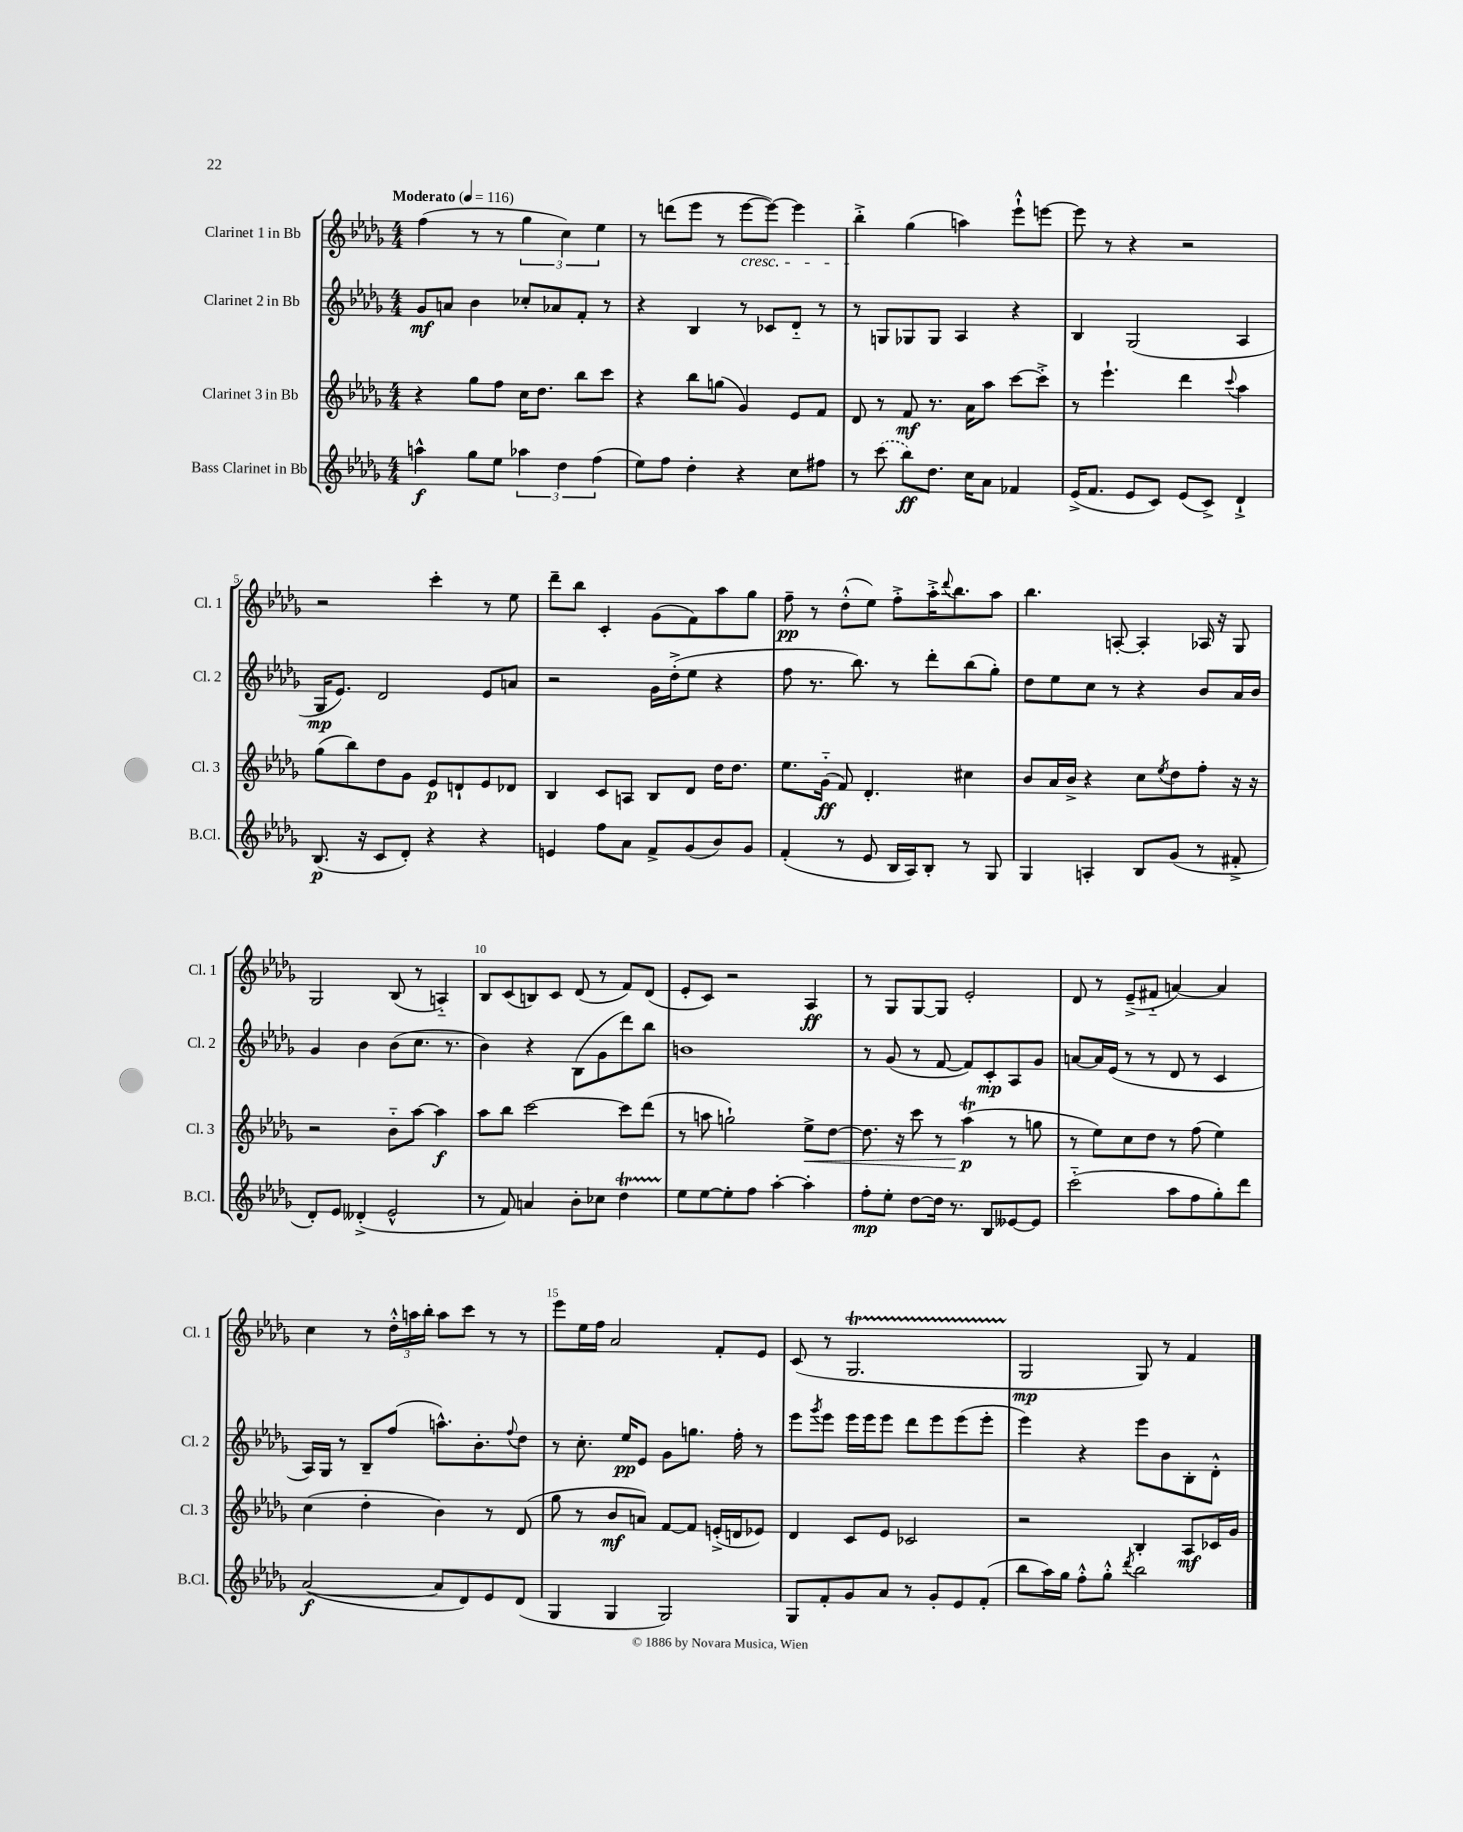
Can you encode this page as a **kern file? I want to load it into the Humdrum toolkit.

**kern	**dynam	**kern	**dynam	**kern	**dynam	**kern	**dynam
*part4	*part4	*part3	*part3	*part2	*part2	*part1	*part1
*staff4	*staff4	*staff3	*staff3	*staff2	*staff2	*staff1	*staff1
*I"Bass Clarinet in Bb	*	*I"Clarinet 3 in Bb	*	*I"Clarinet 2 in Bb	*	*I"Clarinet 1 in Bb	*
*I'B.Cl.	*	*I'Cl. 3	*	*I'Cl. 2	*	*I'Cl. 1	*
*clefG2	*	*clefG2	*	*clefG2	*	*clefG2	*
*k[b-e-a-d-g-]	*	*k[b-e-a-d-g-]	*	*k[b-e-a-d-g-]	*	*k[b-e-a-d-g-]	*
*M4/4	*	*M4/4	*	*M4/4	*	*M4/4	*
*MM116	*	*MM116	*	*MM116	*	*MM116	*
=1	=1	=1	=1	=1	=1	=1	=1
!	!	!	!	!	!	!LO:TX:a:B:t=Moderato	!
4aan^^\	f	4r	.	8g-/L	mf	(4ff\	.
.	.	.	.	8an/J	.	.	.
8gg-\L	.	8gg-\L	.	4b-\	.	8r	.
8ee-\J	.	8ff\J	.	.	.	8r	.
6aa-X\	.	16cc\KL	.	8cc-X'/L	.	6gg-\	.
.	.	8.dd-\J	.	.	.	.	.
.	.	.	.	8a-X/	.	.	.
6dd-\	.	.	.	.	.	6cc\)	.
.	.	8bb-\L	.	8f'/J	.	.	.
(6ff\	.	.	.	.	.	6ee-\	.
.	.	8ccc\J	.	8r	.	.	.
=2	=2	=2	=2	=2	=2	=2	=2
8ee-\L)	.	4r	.	4r	.	8r	.
8ff\J	.	.	.	.	.	(8dddn\L	.
4dd-'\	.	8bb-\L	.	4B-/	.	8eee-\J	.
.	.	(8ggn\J	.	.	.	8r	.
!	!	!	!	!	!	!LO:TX:b:i:t=cresc.	!
4r	.	4g-/)	.	8r	.	[8eee-\L	.
.	.	.	.	8c-X/L	.	8eee-\J_)	.
8cc\L	.	8e-/L	.	8d-/J	.	4eee-\]	.
8ff#X\J	.	8f/J	.	8r	.	.	.
=3	=3	=3	=3	=3	=3	=3	=3
8r	.	8d-/	.	8r	.	4bb-'^\	.
(8ccc\	.	8r	.	8Gn/L	.	.	.
8bb-\L)	ff	8f/	mf	8G-X/	.	(4gg-\	.
8.dd-\J	.	8.r	.	8G-/J	.	.	.
.	.	.	.	4A-/	.	4aan\)	.
16cc\KL	.	16a-\KL	.	.	.	.	.
8a-\J	.	8aa-\J	.	.	.	.	.
4f-X/	.	[8ccc\L	.	4r	.	8eee-`^^\L	.
.	.	8ccc'^\J]	.	.	.	[8eeen\J	.
=4	=4	=4	=4	=4	=4	=4	=4
(16e-^/KL	.	8r	.	4B-/	.	8eee\]	.
8.f/J	.	.	.	.	.	.	.
.	.	4.eee-`\	.	.	.	8r	.
8e-/L	.	.	.	(2G-/	.	4r	.
8c/J)	.	.	.	.	.	.	.
(8e-/L	.	4ddd-\	.	.	.	2r	.
8c^/J)	.	.	.	.	.	.	.
.	.	8qqccc/	.	.	.	.	.
4d-`^/	.	4aa-\	.	4A-/	.	.	.
!!LO:LB:g=z
=5	=5	=5	=5	=5	=5	=5	=5
(8.B-/	p	(8gg-\L	.	16G-/KL	mp	2r	.
.	.	.	.	8.e-/J)	.	.	.
.	.	8bb-\)	.	.	.	.	.
16r	.	.	.	.	.	.	.
8c/L	.	8dd-\	.	2d-/	.	.	.
8d-'/J)	.	8g-\J	.	.	.	.	.
4r	.	8e-/L	p	.	.	4ccc'\	.
.	.	8dn`/	.	.	.	.	.
4r	.	8e-/	.	8e-/L	.	8r	.
.	.	8d-X/J	.	8an/J	.	8ee-\	.
=6	=6	=6	=6	=6	=6	=6	=6
4en/	.	4B-/	.	2r	.	8ddd-~\L	.
.	.	.	.	.	.	8bb-\J	.
8ff\L	.	8c/L	.	.	.	4c'/	.
8a-\J	.	8An/J	.	.	.	.	.
8f^/L	.	8B-/L	.	16g-\LL	.	(8g-\L	.
.	.	.	.	(16dd-'^\J	.	.	.
(8g-/	.	8d-/J	.	8ee-\J	.	8f\)	.
8b-/)	.	16dd-\KL	.	4r	.	8aa-\	.
.	.	8.dd-\J	.	.	.	.	.
8g-/J	.	.	.	.	.	8gg-\J	.
=7	=7	=7	=7	=7	=7	=7	=7
(4f'/	.	8.ee-\L	.	8ff\	.	8ff~\	pp
.	.	.	.	8.r	.	8r	.
.	.	(16g-\Jk	ff	.	.	.	.
8r	.	8f/)	.	.	.	(8dd-'^^\L	.
.	.	.	.	8.bb-\)	.	.	.
8e-/	.	4.d-'/	.	.	.	8ee-\J)	.
16B-/LL	.	.	.	8r	.	8ff'^\L	.
16A-/J)	.	.	.	.	.	.	.
8B-'/J	.	.	.	8ddd-'\L	.	16aa-'^\K	.
.	.	.	.	.	.	8qqddd-/	.
.	.	.	.	.	.	8.bb-\	.
8r	.	4cc#X\	.	(8bb-\	.	.	.
8G-/	.	.	.	8gg-'\J)	.	8aa-\J	.
=8	=8	=8	=8	=8	=8	=8	=8
4G-/	.	8b-/L	.	8dd-\L	.	4.bb-\	.
.	.	16a-/L	.	8ee-\	.	.	.
.	.	16b-^/JJ	.	.	.	.	.
4An'/	.	4r	.	8cc\J	.	.	.
.	.	.	.	8r	.	[8An'/	.
8B-/L	.	8cc\L	.	4r	.	4A'/]	.
.	.	8qee-/	.	.	.	.	.
(8g-/J	.	8dd-\	.	.	.	.	.
8r	.	8ff'\J	.	8b-/L	.	16A-X/	.
.	.	.	.	.	.	16r	.
8f#X'^/	.	16r	.	16a-/L	.	8G-/	.
.	.	16r	.	16b-/JJ	.	.	.
!!LO:LB:g=z
=9	=9	=9	=9	=9	=9	=9	=9
8d-'/L)	.	2r	.	4g-/	.	2G-/	.
8e-/J	.	.	.	.	.	.	.
(4d--X'^/	.	.	.	4b-\	.	.	.
2e-^^/	.	8b-\L	.	(8b-\L	.	(8B-/	.
.	.	[8aa-\J	.	8.cc\J	.	8r	.
.	.	4aa-\]	f	.	.	4An/)	.
.	.	.	.	8.r	.	.	.
=10	=10	=10	=10	=10	=10	=10	=10
8r	.	8aa-\L	.	4b-\)	.	8B-/L	.
8f/)	.	8bb-\J	.	.	.	(8c/	.
4an/	.	[2ccc\	.	4r	.	8Bn/)	.
.	.	.	.	.	.	8c/J	.
8b-'\L	.	.	.	(8B-\L	.	(8d-/	.
8cc-X\J	.	.	.	8g-\	.	8r	.
4dd-T\	.	8ccc\L]	.	8ddd-\)	.	8f/L)	.
.	.	(8ddd-\J	.	8bb-\J	.	(8d-/J	.
=11	=11	=11	=11	=11	=11	=11	=11
8ee-\L	.	8r	.	1bn	.	8e-'/L	.
[8ee-\	.	8aan\	.	.	.	8c/J)	.
8ee-'\]	.	2ggn`\)	.	.	.	2r	.
8ff\J	.	.	.	.	.	.	.
[4aa-'\	.	.	.	.	.	.	.
!	!	!	!LO:HP:b	!	!	!	!
4aa-'\]	.	8ee-^\L	<	.	.	4A-/	ff
.	.	[8dd-\J	.	.	.	.	.
=12	=12	=12	=12	=12	=12	=12	=12
8ff'\L	mp	8.dd-\]	.	8r	.	8r	.
8ee-'\J	.	.	.	(8g-/	.	8G-/L	.
.	.	16r	.	.	.	.	.
[8dd-\L	.	8ccc\	.	8r	.	[8G-/	.
16dd-\Jk]	.	8r	.	[8f/	.	8G-/J]	.
8.r	.	.	.	.	.	.	.
.	.	(4aa-T\	p	8f/L])	.	2e-'/	.
8B-/L	.	.	.	8c'/	mp	.	.
[8e--X/	.	8r	[	8A-/	.	.	.
8e--/J]	.	8ggn\	.	8g-/J	.	.	.
=13	=13	=13	=13	=13	=13	=13	=13
(2ccc\	.	8r	.	[8an/L	.	8d-/	.
.	.	8ee-\L)	.	16a/L]	.	8r	.
.	.	.	.	(16e-/JJ	.	.	.
.	.	8cc\	.	8r	.	(8e-~^/L	.
.	.	8dd-\J	.	8r	.	8f#X/J	.
8aa-\L	.	8r	.	8d-/	.	[4an/)	.
8ff\	.	(8ff\	.	8r	.	.	.
8gg-'\)	.	4ee-\)	.	4c/	.	4a/]	.
8ddd-\J	.	.	.	.	.	.	.
!!LO:LB:g=z
=14	=14	=14	=14	=14	=14	=14	=14
([2a-/	f	(4cc\	.	16A-/LL)	.	4cc\	.
.	.	.	.	16G-/JJ	.	.	.
.	.	.	.	8r	.	.	.
.	.	4dd-'\	.	8B-~/L	.	8r	.
.	.	.	.	(8ff/J	.	24dd-'^^\LL	.
.	.	.	.	.	.	24aan\	.
.	.	.	.	.	.	24bb-'\JJ	.
8a-/L]	.	4b-\)	.	8.aan^^\L)	.	8aa\L	.
8d-/)	.	.	.	.	.	8ccc\J	.
.	.	.	.	8.b-'\	.	.	.
8e-/	.	8r	.	.	.	8r	.
.	.	.	.	8qqff/	.	.	.
(8d-/J	.	(8d-/	.	8dd-\J	.	8r	.
=15	=15	=15	=15	=15	=15	=15	=15
4G-/	.	8gg-\	.	8r	.	8eee-\L	.
.	.	8r	.	8.cc'\	.	16ee-\L	.
.	.	.	.	.	.	16ff\JJ	.
4G-/	.	8b-/L	mf	.	.	2a-/	.
.	.	.	.	16ee-/KL	pp	.	.
.	.	8an/J)	.	8e-/J	.	.	.
2G-/)	.	[8f/L	.	8g-\L	.	.	.
.	.	8f/J]	.	8.ggn\J	.	.	.
.	.	(16en'^/LL	.	.	.	8f'/L	.
.	.	16dn/J	.	16ff'\	.	.	.
.	.	8e-X/J)	.	8r	.	8e-/J	.
=16	=16	=16	=16	=16	=16	=16	=16
8G-/L	.	4d-/	.	8eee-\L	.	(8c/	.
.	.	.	.	8qggg-/	.	.	.
8f'/	.	.	.	8eee-\J	.	8r	.
8g-/	.	8c/L	.	16eee-\LL	.	2.G-T/	.
.	.	.	.	16eee-\J	.	.	.
8a-/J	.	8e-/J	.	8eee-\J	.	.	.
8r	.	2c-X/	.	8ddd-\L	.	.	.
8g-'/L	.	.	.	8eee-\	.	.	.
8e-/	.	.	.	(8eee-\	.	.	.
(8f'/J	.	.	.	8eee-'\J	.	.	.
=17	=17	=17	=17	=17	=17	=17	=17
8bb-\L	.	2r	.	4eee-\)	.	2G-/	mp
16aa-\L)	.	.	.	.	.	.	.
16gg-\JJ	.	.	.	.	.	.	.
8ff'^^\L	.	.	.	4r	.	.	.
8gg-'^^\J	.	.	.	.	.	.	.
8qddd-/	.	.	.	.	.	.	.
2bb-\	.	4B-'/	.	8eee-\L	.	8G-/)	.
.	.	.	.	8b-\	.	8r	.
.	.	8A-/L	mf	8B-'\	.	4f/	.
.	.	16c-X/L	.	8d-'^^\J	.	.	.
.	.	16g-/JJ	.	.	.	.	.
==	==	==	==	==	==	==	==
*-	*-	*-	*-	*-	*-	*-	*-
